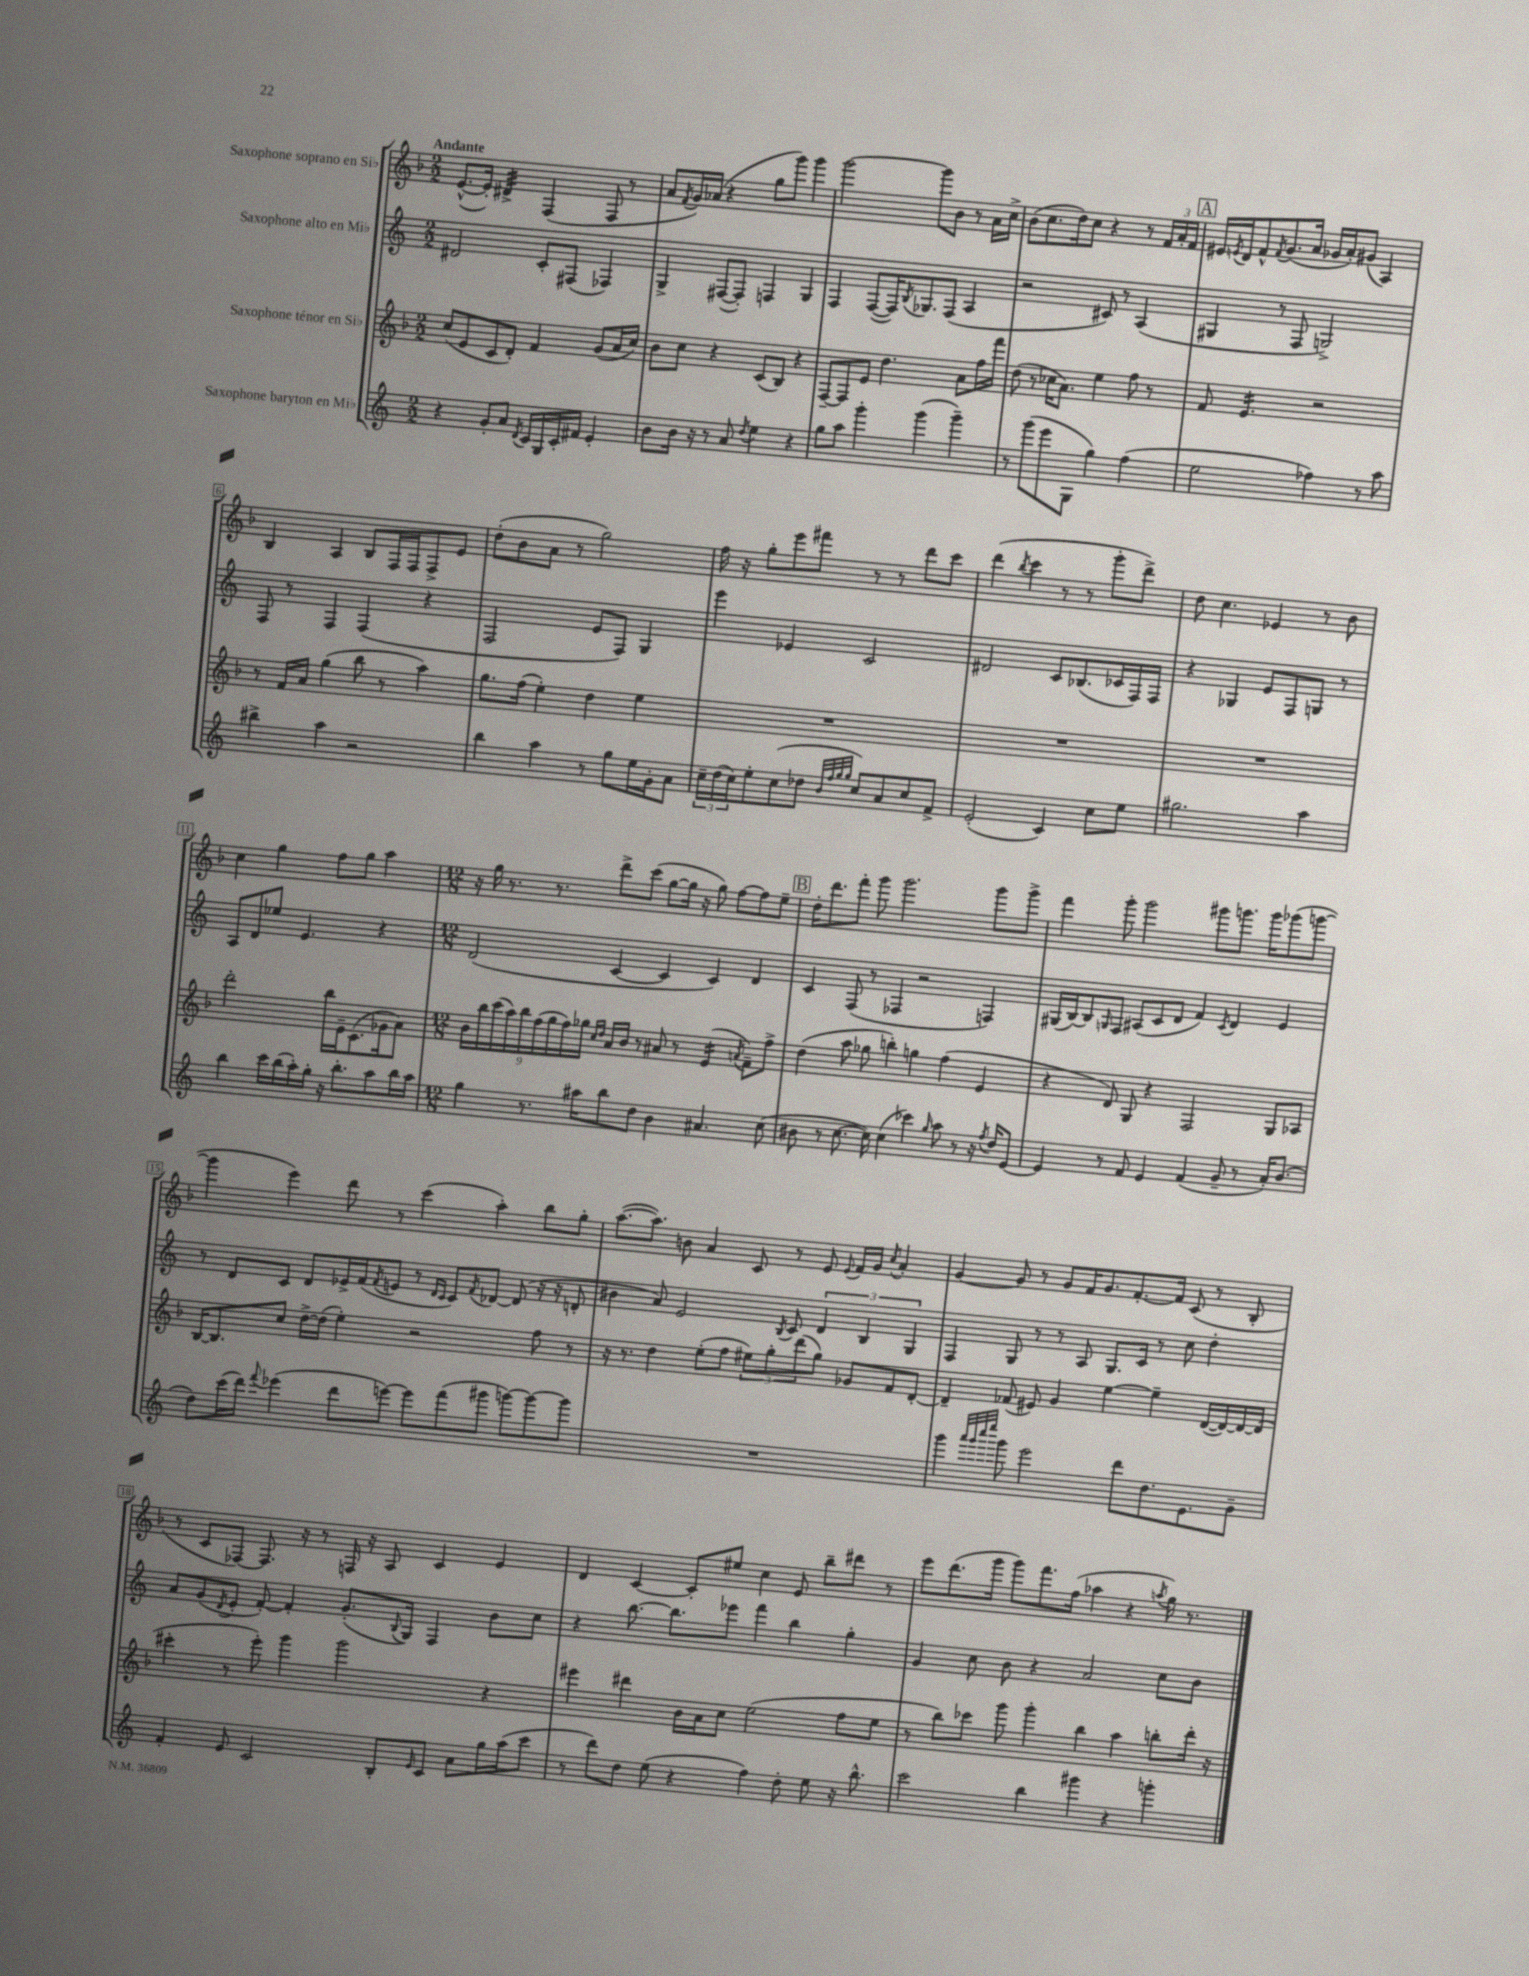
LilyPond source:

<<
\new StaffGroup <<
\new Staff = "s0" \with { instrumentName = "Saxophone soprano en Sib" } {
    \clef treble \key f \major \numericTimeSignature \time 2/2 \tempo "Andante"
    e'8.~-^( e'16-.) dis'4:32-> f4( f8 r8 |
    a'8 \acciaccatura { f'8 } g'16) aes'16( r4 g''8 g'''8) g'''4 |
    g'''2~ g'''8 bes'8 r8 a'16 c''16-> |
    bes'8( c''8. d''16) c''8 r4 r8 \tuplet 3/2 { f'16 a'16-. f'16 } |
    \mark \markup { \box "A" } eis'16 \acciaccatura { e'8 } d'16 f'8-^ \acciaccatura { f'8 } g'8.( a'16 ges'16 a'16-.) gis'8( a4) |
    bes4 a4 bes8 f16 f16 f8-> e'8 |
    d''8-.( bes'8 a'8 r8 g''2) |
    f''16 r16 g''8-. e'''8 fis'''8 r8 r8 d'''8 c'''8 |
    d'''4( \acciaccatura { bes''8 } c'''4 r8 r8 g'''8-. d'''8->) |
    d''8 c''4. ees'4 r8 bes'8 |
    c''4 g''4 f''8 g''8 a''4 |
    \numericTimeSignature \time 12/8 r16 g''16 r8. r8. d'''8-> c'''8( g''8~ g''16 r16 g''8) f''8~ f''8 e''8-- |
    \mark \markup { \box "B" } d''16-. d'''8. f'''8-. g'''8 g'''2. g'''8 g'''8-> |
    f'''4 g'''8-. g'''2 gis'''8 g'''8. g'''16 ges'''8( g'''8~ |
    g'''4 e'''4) d'''8 r8 c'''4( a''4-.) bes''8 g''8-. |
    a''8.~( a''8.) b'8 a'4 c'8 r8 e'8 \appoggiatura { e'8 } f'16 g'16 \acciaccatura { c''8 } a'4-. |
    g'4~ g'8 r8 g'8 f'16 g'8. f'8.~-. f'16 c'8( r8 bes8-. |
    r8 c'8 fes8~) fes8. r16 r8 f16 r16 a8 c'4 e'4 |
    d'4 c'4~ c'8-. eis''8 c''4 e'8 bes''8-- dis'''8 r8 |
    e'''8 d'''8.( g'''16 g'''8) f'''8. f''16( aes''4 r4 \acciaccatura { a''8 } g''16) r8. \bar "|." |
}
\new Staff = "s1" \with { instrumentName = "Saxophone alto en Mib" } {
    \clef treble \key c \major \numericTimeSignature \time 2/2
    dis'2 c'8-. fis8( fes4) |
    g4-> fis8~( fis8-.) f4 g4 |
    f4 f8~( f16) \acciaccatura { b8 } ges8. f8( a4 |
    r2 cis'8) r8 a4( |
    \mark \markup { \box "A" } gis4 r8 f8 g2->) |
    f8 r8 f4 f4( r4 |
    f2 e'8 f8) g4 |
    e'''4 ees'4 c'2 |
    dis'2 c'8 bes8.( ces'16 f16) f16 |
    r4 ges4 e'8 f8 g8 r8 |
    a8 d'8 ees''8 e'4. r4 |
    \numericTimeSignature \time 12/8 d'2( c'4~ c'4 c'4) d'4 |
    \mark \markup { \box "B" } c'4 f8( r8 fes4 r2 f4) |
    gis16( b16~) b8 \grace { g16 } f8 ais8( c'8 d'8 f'4) \acciaccatura { c'8 } d'4 e'4 |
    r8 d'8 c'8 d'8 ees'16-> f'16( \acciaccatura { f'8 } e'8 r8 \grace { d'16 c'16 } c'8) \acciaccatura { f'8 } des'8~ des'8( r16 r16 d'8-. |
    bis'4 a'8) e'2 \acciaccatura { b8 } c'8 \tuplet 3/2 { d'4 b4 g4 } |
    f4 g8 r8 r8 a8 g8. c'16 r8 c''8 d''4-. |
    a'8 g'8( \acciaccatura { d'8 } e'8-. f'8~-.) f'4-. g'8.-.( \appoggiatura { b8 } g16) f4 b'8 c''8 |
    r4 b''8.~ b''8. ees'''8 f'''4 b''4 g''4-. |
    g'4 c''8 b'8 r4 a'2 c''8 b'8 \bar "|." |
}
\new Staff = "s2" \with { instrumentName = "Saxophone ténor en Sib" } {
    \clef treble \key f \major \numericTimeSignature \time 2/2
    c''8( e'8 c'8 d'8-.) f'4 g'8( a'16 c''16) |
    bes'8 c''8 r4 c'8( bes8) r4 |
    f8~-- f8 e'8 d''4. a'8 f''16 f'''16 |
    d''8( r8 ces''16 a'8.) e''4 f''8 r8 |
    \mark \markup { \box "A" } f'8 e'4.:16 r2 |
    r8 f'16 a'16 g''4( bes''8 r8 a''4) |
    g''8. f''16( e''4-.) d''4 e''4 |
    R1 |
    R1 |
    R1 |
    d'''2-. bes''16 e'16-- c'8.( ges'16 a'8) |
    \numericTimeSignature \time 12/8 \tuplet 9/8 { bes'16 bes''16 c'''16( a''16) bes''16 f''16( g''16 f''16) ges''16 } \grace { c''16 d''16 } a'16 bes'16 r8 ais'8 r8 e'4:16( \acciaccatura { a'8 } f'8--) f''8-> |
    \mark \markup { \box "B" } d''4( a''8 ges''8 b''4-.) g''4 f''4( e'4 |
    r4 d'8) g8 r4 f2 g8 aes8 |
    bes16~ bes8. c''8 d''16~-> d''16( e''4-.) r2 f''8 r8 |
    r16 r8. d''4 e''8-.( f''8 \tuplet 3/2 { eis''8) g''8-. d'''8( } g''8) ges'8 f'8 d'8~-. |
    d'4-- fes'8( eis'8) g'4 e''4~ e''4-- d'16~( d'16~) d'16~ d'16( |
    cis'''4-. r8 e'''8-.) g'''4 g'''2 r4 |
    eis'''4 dis'''4 bes'16 a'16 c''8 e''2( f''8 e''8 |
    r8 bes''8) ces'''8 g'''8 g'''4-. bes''4 a''4 b''8-. d'''16-. r16 \bar "|." |
}
\new Staff = "s3" \with { instrumentName = "Saxophone baryton en Mib" } {
    \clef treble \key c \major \numericTimeSignature \time 2/2
    r4 g'8-. a'8 \acciaccatura { d'8 } c'16 g16 c'16-. fis'16 e'4-. |
    b'8 b'16 r16 r8 a'8 \acciaccatura { d''8 } e''4 r4 |
    g''8 a''8 g'''4-. g'''4( g'''4--) |
    r8 g'''8( e'''8 g8 g''4) f''4( |
    \mark \markup { \box "A" } e''2 fes''4) r8 a''8 |
    bis''4-> a''4 r2 |
    b''4 a''4 r8 g''8 e''16 g'16-. a'8 |
    \tuplet 3/2 { c''16-- d''16( c''16) } e''8-. c''8( des''8 \grace { b'32 f''32 g''32 g''32 } c''8) a'8 c''8 f'8-> |
    e'2-.( c'4) c''8 e''8 |
    gis''2. a''4 |
    b''4 c'''16 b''16( a''16-.) g''16-. r16 b''8.-. a''8 b''16 a''16 |
    \numericTimeSignature \time 12/8 g''4 r8. ais''16 b''8 d''8 b'4 ais'4. c''8( |
    \mark \markup { \box "B" } bis'8 r8 c''8.~ c''16) c''4( ces'''4) \grace { g''16 } a''8 r8 r16 \acciaccatura { f''8 } d''16 e'8~ |
    e'4 r8 f'8 e'4 f'4( g'8-- r8 a'16-.) b'8.( |
    d''8) c'''16( d'''16) \appoggiatura { f'''8 } ees'''4( d'''8 e'''8~) e'''8 f'''8( gis'''8 g'''8~) g'''8~ g'''8 |
    R1. |
    g'''4 \grace { a'''32 g'''32 c''''32 e''''32 } g'''8 e'''2 d'''8 d''8. e'8. g'8-- |
    f'4-. e'8 c'2 b8-. \grace { e'16 } c'8 a'8 g''16 a''16( c'''8 |
    r8 d'''8) d''8 e''8( r4 f''4) d''8-. e''8 r16 b''8.-^ |
    c'''2 b''4 gis'''4 r4 g'''4-. \bar "|." |
}
>>
>>
\layout { \context { \Score \override BarNumber.stencil = #(make-stencil-boxer 0.1 0.3 ly:text-interface::print) } }
